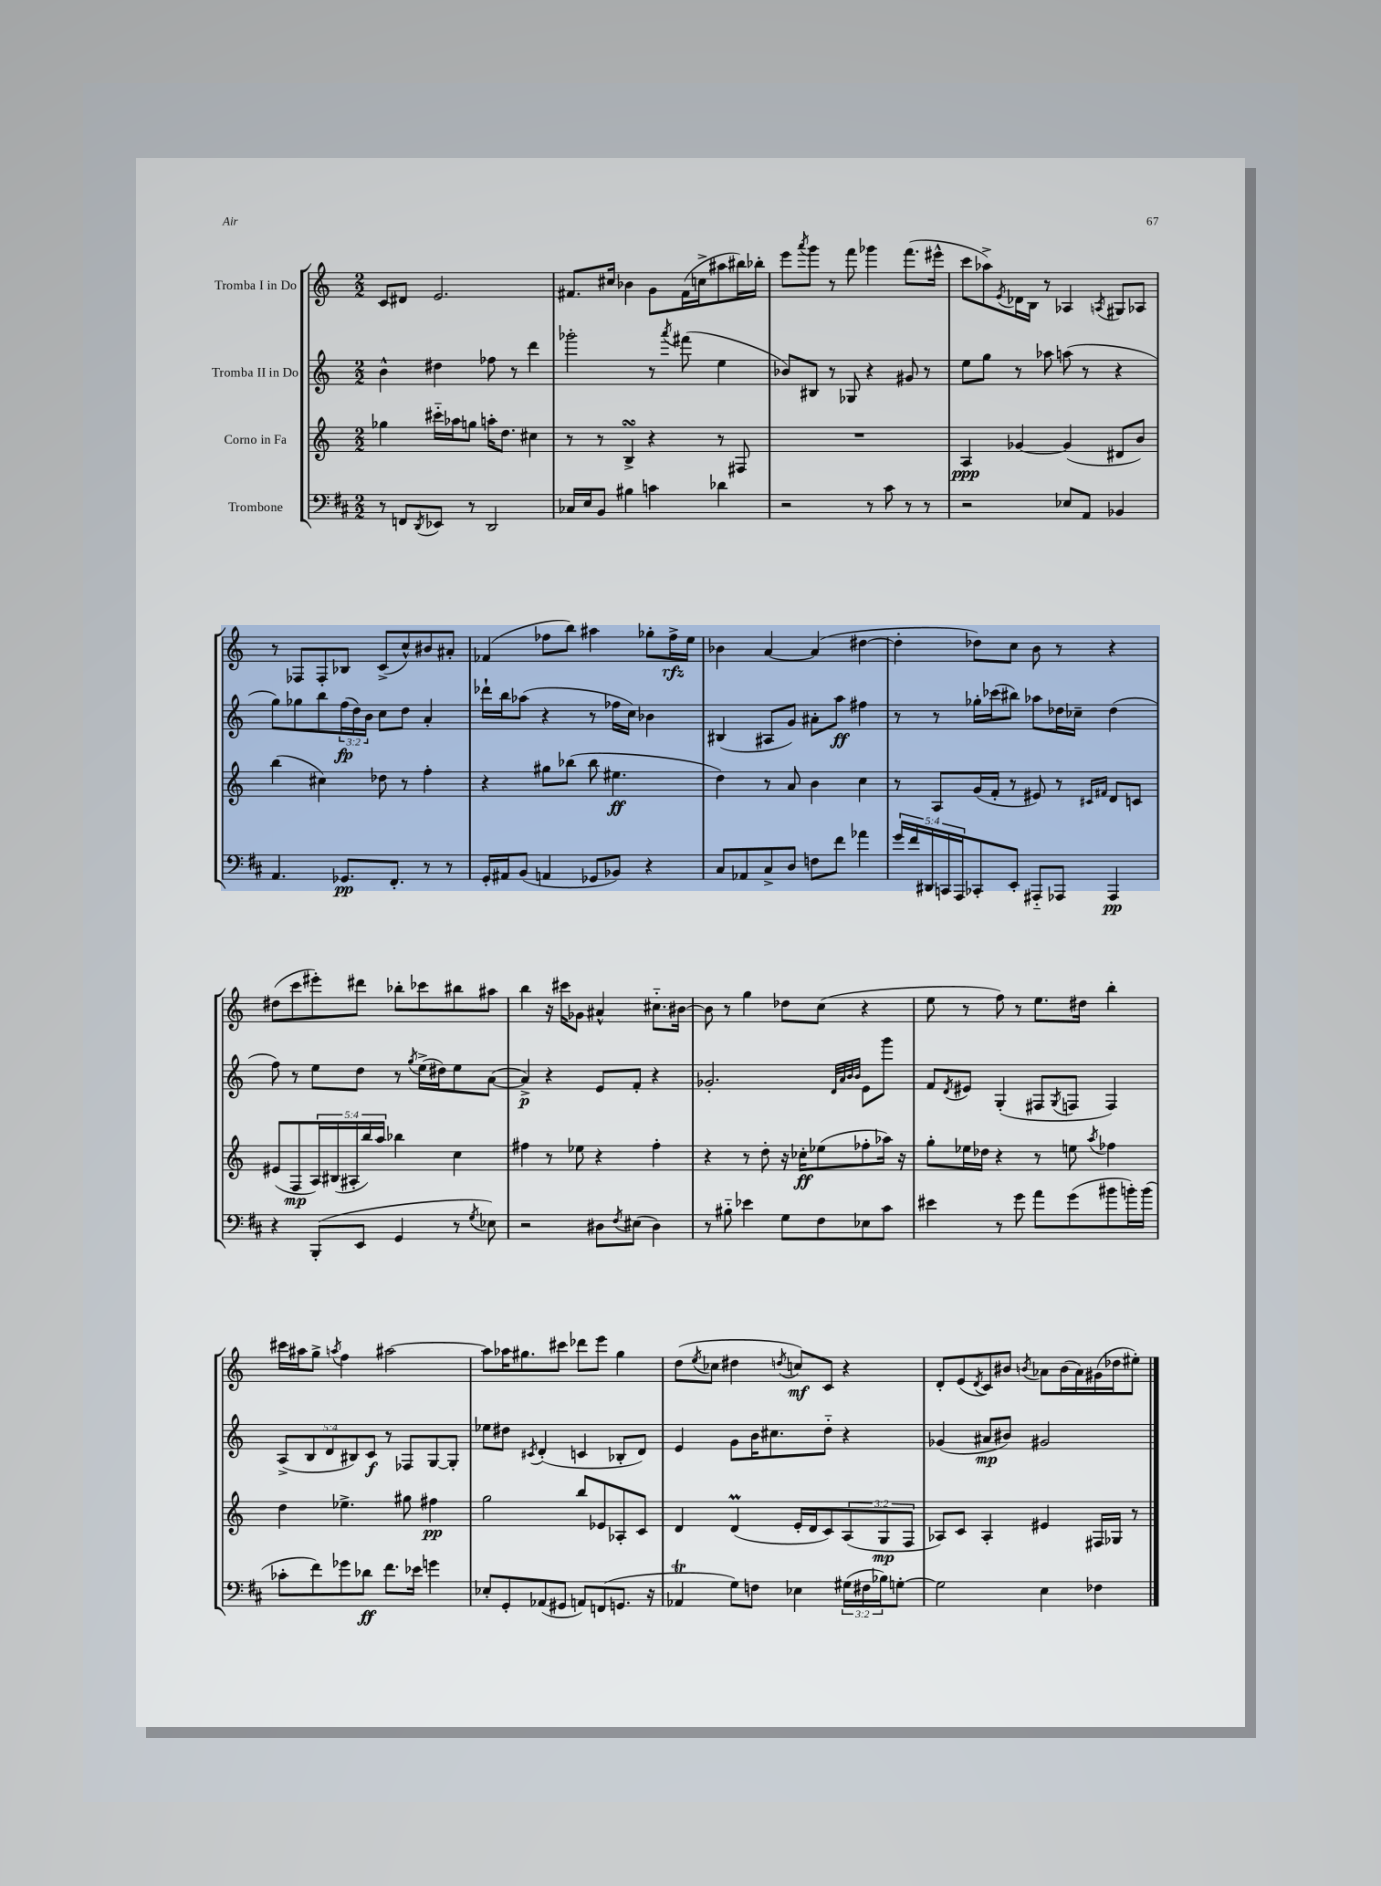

**kern	**dynam	**kern	**dynam	**kern	**dynam	**kern	**dynam
*part4	*part4	*part3	*part3	*part2	*part2	*part1	*part1
*staff4	*staff4	*staff3	*staff3	*staff2	*staff2	*staff1	*staff1
*I"Trombone	*	*I"Corno in Fa	*	*I"Tromba II in Do	*	*I"Tromba I in Do	*
*clefF4	*	*clefG2	*	*clefG2	*	*clefG2	*
*k[f#c#]	*	*k[]	*	*k[]	*	*k[]	*
*M2/2	*	*M2/2	*	*M2/2	*	*M2/2	*
=17	=17	=17	=17	=17	=17	=17	=17
8r	.	4gg-X\	.	4b^^\	.	8c/L	.
8FFn/L	.	.	.	.	.	8d#X/J	.
8qDD/	.	.	.	.	.	.	.
8EE-X/J	.	16ccc#X\LL	.	4dd#X\	.	2.e/	.
.	.	16aa-X\J	.	.	.	.	.
8r	.	8ggn\J	.	.	.	.	.
2DD/	.	16aan'\KL	.	8ff-X\	.	.	.
.	.	8.dd\J	.	.	.	.	.
.	.	.	.	8r	.	.	.
.	.	4cc#X\	.	4ddd\	.	.	.
=18	=18	=18	=18	=18	=18	=18	=18
16C-X/LL	.	8r	.	2ggg-X'\	.	8.f#X/L	.
16E/J	.	.	.	.	.	.	.
8BB/J	.	8r	.	.	.	.	.
.	.	.	.	.	.	16cc#X/Jk	.
4B#X\	.	4BsSsS^/	.	.	.	4b-X\	.
4cn\	.	4r	.	8r	.	8g\L	.
.	.	.	.	8qaaa/	.	.	.
.	.	.	.	(8fff#X\	.	(16f#\L	.
.	.	.	.	.	.	16ccn^\J	.
4d-X\	.	8r	.	4ee\	.	8aa#X\	.
.	.	8F#X/	.	.	.	16bb#X\L)	.
.	.	.	.	.	.	16bb-X'\JJ	.
=19	=19	=19	=19	=19	=19	=19	=19
2r	.	1r	.	8b-X/L)	.	8eee\L	.
.	.	.	.	.	.	8qaaa/	.
.	.	.	.	8B#X/J	.	8ggg\J	.
.	.	.	.	8r	.	8r	.
.	.	.	.	8G-X/	.	8fff\	.
8r	.	.	.	4r	.	4ggg-X\	.
8c#\	.	.	.	.	.	.	.
8r	.	.	.	8g#X/	.	(8.fff\L	.
8r	.	.	.	8r	.	.	.
.	.	.	.	.	.	16eee#X^^\Jk	.
=20	=20	=20	=20	=20	=20	=20	=20
2r	.	4A/	ppp	8ee\L	.	8ccc\L	.
.	.	.	.	8gg\J	.	8aa-X^\)	.
.	.	.	.	.	.	8qe/	.
.	.	[4g-X/	.	8r	.	16d-X\L	.
.	.	.	.	.	.	16B\JJ	.
.	.	.	.	8aa-X\	.	8r	.
8E-X/L	.	(4g-/]	.	(8aan\	.	4A-X/	.
8AA/J	.	.	.	8r	.	.	.
.	.	.	.	.	.	8qAn/	.
4BB-X/	.	8d#X/L	.	4r	.	8G#X/L	.
.	.	8b/J)	.	.	.	8A-X/J	.
!!LO:LB:g=z
=21	=21	=21	=21	=21	=21	=21	=21
4.AA/	.	(4bb\	.	8gg\L)	.	8r	.
.	.	.	.	8gg-X\	.	8F-X/L	.
.	.	4cc#X\)	.	8bb\	.	8F-'/	.
8.GG-X/L	pp	.	.	(24ff\L	fp	8B-X/J	.
.	.	.	.	24dd\)	.	.	.
.	.	.	.	24b\JJ	.	.	.
.	.	8dd-X\	.	8cc\L	.	(8c^/L	.
8.FF#'/J	.	.	.	.	.	.	.
.	.	8r	.	8dd\J	.	8cc^^/)	.
8r	.	4ff'\	.	4a'/	.	8b#X/	.
8r	.	.	.	.	.	8a#X'/J	.
=22	=22	=22	=22	=22	=22	=22	=22
16GG'/LL	.	4r	.	16ddd-X`\LL	.	(4f-X/	.
16AA#X/J	.	.	.	16bb\J	.	.	.
(8BB/J	.	.	.	(8aa-X\J	.	.	.
4AAn/	.	8gg#X\L	.	4r	.	8ff-X\L	.
.	.	(8bb-X\J	.	.	.	8bb\J)	.
8GG-X/L	.	8bb-\	.	8r	.	4aa#X\	.
8BB-X/J)	.	4.ee#X\	ff	16ff-X\LL	.	.	.
.	.	.	.	16cc\JJ)	.	.	.
4r	.	.	.	4b-X\	.	8gg-X'\L	.
.	.	.	.	.	.	16ff-^\L	rfz
.	.	.	.	.	.	16ee\JJ	.
=23	=23	=23	=23	=23	=23	=23	=23
8C#/L	.	4dd\)	.	(4B#X/	.	4b-X\	.
8AA-X/	.	.	.	.	.	.	.
8C#^/	.	8r	.	8A#X/L	.	[4a/	.
8D/J	.	8a/	.	8g/J)	.	.	.
8Fn\L	.	4b\	.	8a#X'\L	.	(4a/]	.
8f#\J	.	.	.	8aa\J	ff	.	.
4a-X\	.	4cc\	.	4ff#X\	.	[4dd#X\	.
=24	=24	=24	=24	=24	=24	=24	=24
20g/LL	.	8r	.	8r	.	4dd#'\]	.
20f#/	.	.	.	.	.	.	.
20DD#X/	.	.	.	.	.	.	.
.	.	8A/L	.	8r	.	.	.
20CCn/	.	.	.	.	.	.	.
20AAA/J	.	.	.	.	.	.	.
8CC-X'/	.	(16g/L	.	16gg-X'\LL	.	8dd-X\L)	.
.	.	16f'/JJ	.	(16ccc-X\J	.	.	.
8EE'/J	.	8r	.	8bb#X\J)	.	8cc\J	.
8AAA#X/L	.	8e#X/)	.	8aa-X\L	.	8b\	.
8AAA-X/J	.	8r	.	16dd-X\L	.	8r	.
.	.	.	.	16cc-X~\JJ	.	.	.
.	.	16qqc#X/LL	.	.	.	.	.
.	.	16qqf#X/JJ	.	.	.	.	.
4AAA-/	pp	8d/L	.	(4dd-\	.	4r	.
.	.	8cn/J	.	.	.	.	.
!!LO:LB:g=z
=25	=25	=25	=25	=25	=25	=25	=25
4r	.	(8e#X/L	.	8ff\)	.	(8dd#X\L	.
.	.	8F/	mp	8r	.	8ccc\	.
(8BBB'/L	.	20A/L)	.	8ee\L	.	8eee#X'\)	.
.	.	(20B#X/	.	.	.	.	.
.	.	20A#X'/	.	.	.	.	.
8EE/J	.	.	.	8dd\J	.	8ddd#X\J	.
.	.	20bb/)	.	.	.	.	.
.	.	20aa/JJ	.	.	.	.	.
4GG/	.	4bb-X\	.	8r	.	8bb-X'\L	.
.	.	.	.	8qgg/	.	.	.
.	.	.	.	(16ee^\LL	.	8ccc-X\	.
.	.	.	.	16dd#X\J)	.	.	.
8r	.	4cc\	.	8ee\	.	8bb#X\	.
8qG/	.	.	.	.	.	.	.
8E-X\)	.	.	.	([8a\J	.	8aa#X\J	.
=26	=26	=26	=26	=26	=26	=26	=26
2r	.	4ff#X\	.	4a^/])	p	4bb\	.
.	.	8r	.	4r	.	16r	.
.	.	.	.	.	.	16ccc#X\KL	.
.	.	8ee-X\	.	.	.	8g-X\J	.
8D#X\L	.	4r	.	8e/L	.	4a#X^^/	.
8qF#/	.	.	.	.	.	.	.
(8E#X\J	.	.	.	8f'/J	.	.	.
4D#\)	.	4ff#'\	.	4r	.	8.cc#X\L	.
.	.	.	.	.	.	[16b#X\Jk	.
=27	=27	=27	=27	=27	=27	=27	=27
8r	.	4r	.	2.g-X'/	.	8b#\]	.
8B#X\	.	.	.	.	.	8r	.
4e-X\	.	8r	.	.	.	4gg\	.
.	.	8dd'\	.	.	.	.	.
8G\L	.	16r	.	.	.	8dd-X\L	.
.	.	16cc-X'\KL	ff	.	.	.	.
8F#\	.	(8ee-X\	.	.	.	(8cc\J	.
.	.	.	.	32qqd/LLL	.	.	.
.	.	.	.	32qqa/	.	.	.
.	.	.	.	32qqb/	.	.	.
.	.	.	.	32qqb/JJJ	.	.	.
8E-X\	.	8ff-X'\	.	8e\L	.	4r	.
8c#\J	.	16aa-X\Jk)	.	8ggg\J	.	.	.
.	.	16r	.	.	.	.	.
=28	=28	=28	=28	=28	=28	=28	=28
4e#X\	.	8gg'\L	.	8f/L	.	8ee\	.
.	.	.	.	8qd/	.	.	.
.	.	16ee-X\L	.	8e#X/J	.	8r	.
.	.	16dd-X\JJ	.	.	.	.	.
8r	.	4r	.	(4G'/	.	8ff\)	.
8g\	.	.	.	.	.	8r	.
8a\L	.	8r	.	8F#X/L	.	8.ee\L	.
.	.	.	.	8qG/	.	.	.
(8g\	.	8een\	.	8Fn/J	.	.	.
.	.	.	.	.	.	16dd#X\Jk	.
.	.	8qaa/	.	.	.	.	.
8b#X\	.	4ff-X\	.	4F/)	.	4bb'\	.
16bn'\L)	.	.	.	.	.	.	.
(16b\JJ	.	.	.	.	.	.	.
!!LO:LB:g=z
=29	=29	=29	=29	=29	=29	=29	=29
8c-X'\L	.	4dd\	.	(10A^/L	.	16ccc#X\LL	.
.	.	.	.	.	.	16aa#X\J	.
.	.	.	.	10B/	.	.	.
8f#\)	.	.	.	.	.	8gg^\J	.
.	.	.	.	10d/	.	.	.
.	.	.	.	.	.	8qaan/	.
8g-X\	.	4.ee-X^\	.	.	.	4ff\	.
.	.	.	.	10B#X/)	.	.	.
8d-X\J	ff	.	.	.	.	.	.
.	.	.	.	10c/J	f	.	.
8.f#\L	.	.	.	8r	.	[2aa#X\	.
.	.	8gg#X\	.	8F-X/L	.	.	.
16e-X\Jk	.	.	.	.	.	.	.
4gn\	.	4ff#X\	pp	[8G/	.	.	.
.	.	.	.	8G'/J]	.	.	.
=30	=30	=30	=30	=30	=30	=30	=30
8E-X'/L	.	2gg\	.	8ee-X\L	.	8aa#\L]	.
8GG'/	.	.	.	8dd#X\J	.	16aa-X\K	.
.	.	.	.	.	.	8.gg#X\	.
.	.	.	.	8qc#X/	.	.	.
(8AA-X/	.	.	.	(4d'/	.	.	.
8GG#X/J	.	.	.	.	.	8ccc#X\J	.
8AAn/L)	.	8bb/L	.	4cn/	.	8ddd-X\L	.
(8FFn/	.	8e-X/	.	.	.	8eee\J	.
8.GGn/J	.	8A-X'/	.	8B-X'/L	.	4gg#\	.
.	.	8c/J	.	8d/J)	.	.	.
16r	.	.	.	.	.	.	.
=31	=31	=31	=31	=31	=31	=31	=31
4AA-XT/	.	4d/	.	4e/	.	(8dd\L	.
.	.	.	.	.	.	8qee/	.
.	.	.	.	.	.	8cc-X\J	.
8G\L)	.	(4dM/	.	8g\L	.	4dd#X\	.
8Fn\J	.	.	.	16b\K	.	.	.
.	.	.	.	8.cc#X\	.	.	.
.	.	.	.	.	.	8qddn/	.
4E-X\	.	16e'/LL	.	.	.	8ccn/L)	mf
.	.	16d/J	.	.	.	.	.
.	.	8c/)	.	8dd\J	.	8c/J	.
(24G#X\LL	.	(12A/	.	4r	.	4r	.
24F#X\	.	.	.	.	.	.	.
24B-X\J)	.	12G/	mp	.	.	.	.
[8Gn'\J	.	.	.	.	.	.	.
.	.	12F/J	.	.	.	.	.
=32	=32	=32	=32	=32	=32	=32	=32
2G\]	.	8A-X/L)	.	(4g-X/	.	8d'/L	.
.	.	8c/J	.	.	.	(8e/	.
.	.	.	.	.	.	8qd/	.
.	.	4A-'/	.	8a#X/L	mp	8c/)	.
.	.	.	.	8b#X/J)	.	8b#X/J	.
.	.	.	.	.	.	8qbn/	.
4E\	.	4e#X/	.	2g#X/	.	8a-X\L	.
.	.	.	.	.	.	(16b\L	.
.	.	.	.	.	.	16a-\)	.
4F-X\	.	16F#X/LL	.	.	.	(16g#X\	.
.	.	16G-X/JJ	.	.	.	16dd-X\J	.
.	.	8r	.	.	.	8ee#X'\J)	.
==	==	==	==	==	==	==	==
*-	*-	*-	*-	*-	*-	*-	*-
